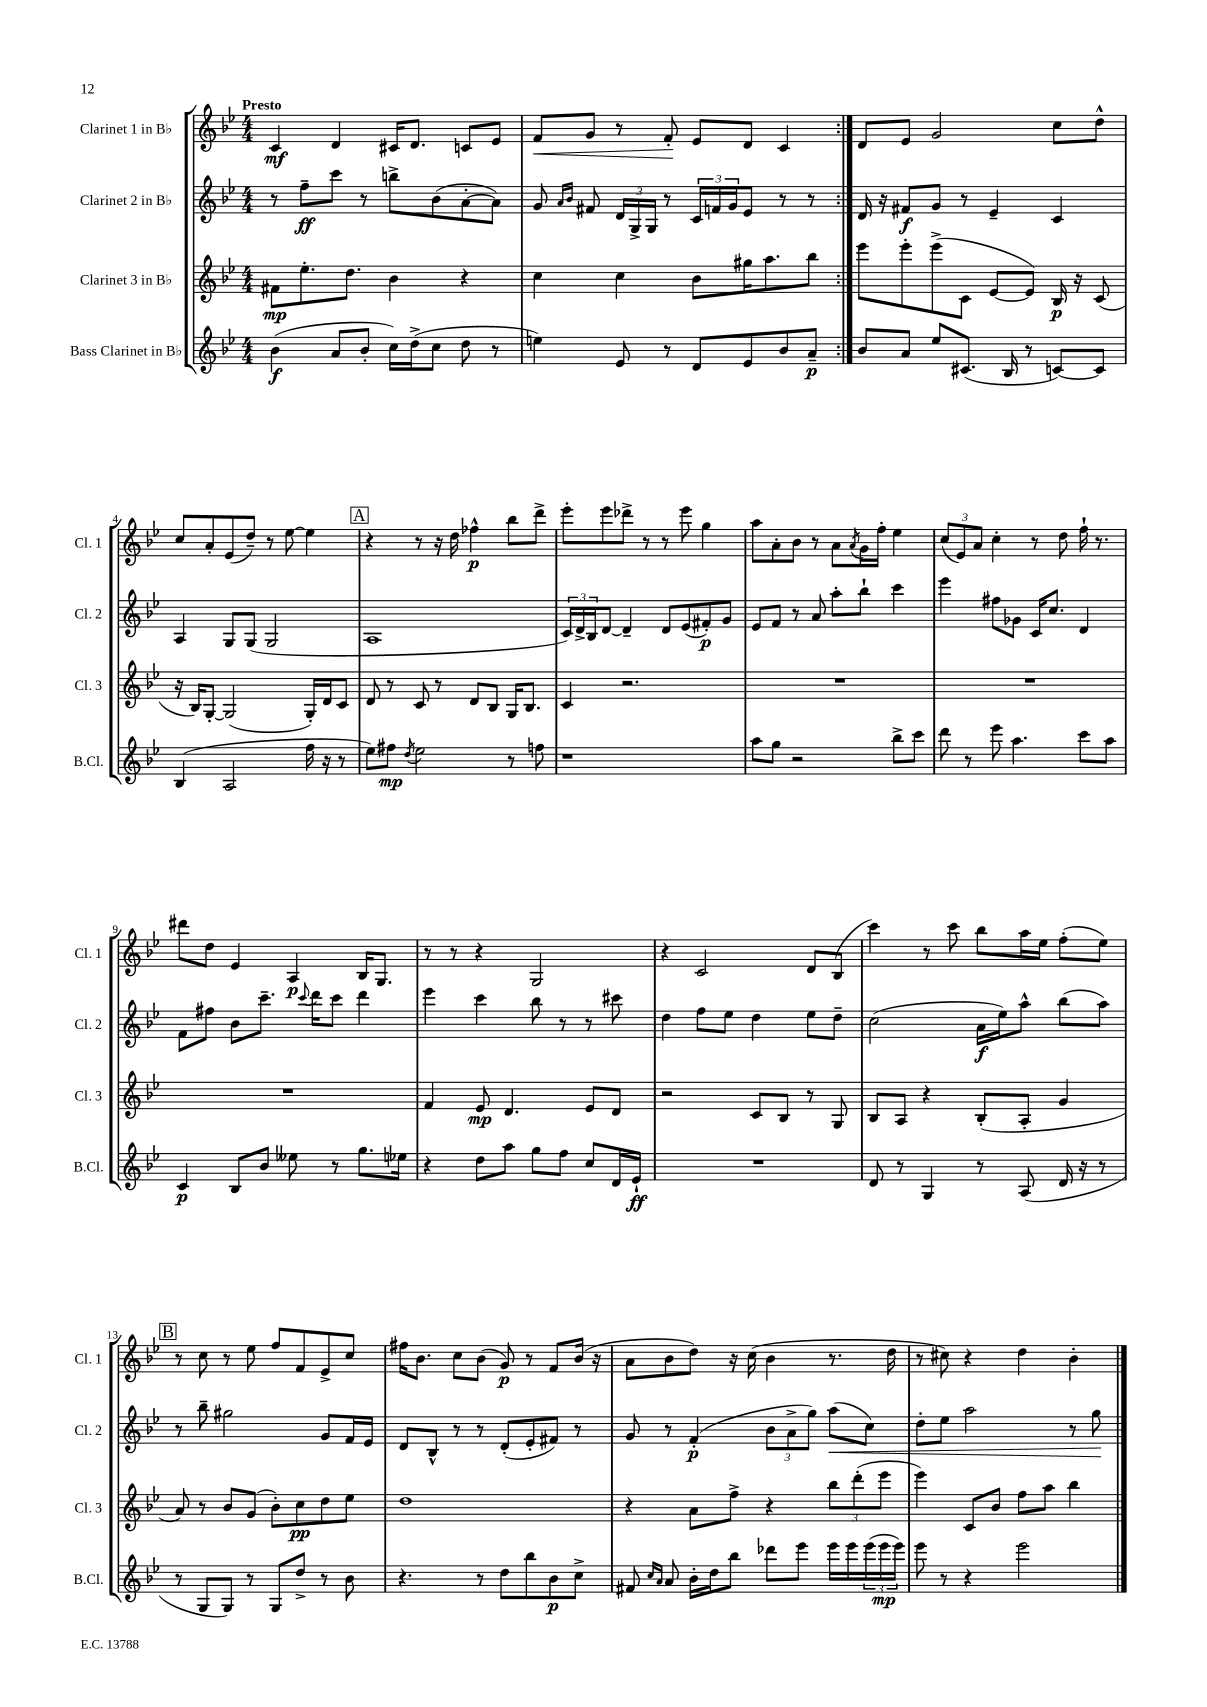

**kern	**dynam	**kern	**dynam	**kern	**dynam	**kern	**dynam
*part4	*part4	*part3	*part3	*part2	*part2	*part1	*part1
*staff4	*staff4	*staff3	*staff3	*staff2	*staff2	*staff1	*staff1
*I"Bass Clarinet in B♭	*	*I"Clarinet 3 in B♭	*	*I"Clarinet 2 in B♭	*	*I"Clarinet 1 in B♭	*
*I'B.Cl.	*	*I'Cl. 3	*	*I'Cl. 2	*	*I'Cl. 1	*
*clefG2	*	*clefG2	*	*clefG2	*	*clefG2	*
*k[b-e-]	*	*k[b-e-]	*	*k[b-e-]	*	*k[b-e-]	*
*M4/4	*	*M4/4	*	*M4/4	*	*M4/4	*
=1	=1	=1	=1	=1	=1	=1	=1
!	!	!	!	!	!	!LO:TX:a:B:t=Presto	!
(4b-\	f	8f#X\L	mp	8r	.	4c/	mf
.	.	8.ee-'\	.	8ff~\L	ff	.	.
8a/L	.	.	.	8ccc\J	.	4d/	.
.	.	8.dd\J	.	.	.	.	.
8b-'/J	.	.	.	8r	.	.	.
16cc\LL)	.	4b-\	.	8bbn^\L	.	16c#X/KL	.
(16dd^\J	.	.	.	.	.	8.d/J	.
8cc\J	.	.	.	(8b-\	.	.	.
8dd\	.	4r	.	[8a'\	.	8cn/L	.
8r	.	.	.	8a\J])	.	8e-/J	.
=2	=2	=2	=2	=2	=2	=2	=2
!	!	!	!	!	!	!	!LO:HP:b
4een\)	.	4cc\	.	8g/	.	8f/L	<
.	.	.	.	16qqa/LL	.	.	.
.	.	.	.	16qqb-/JJ	.	.	.
.	.	.	.	8f#X/	.	8g/J	.
8e-/	.	4cc\	.	24d/LL	.	8r	.
.	.	.	.	24G^/	.	.	.
.	.	.	.	24G/JJ	.	.	.
8r	.	.	.	8r	.	8f'/	.
8d/L	.	8b-\L	.	24c/LL	.	8e-/L	[
.	.	.	.	24fn/	.	.	.
.	.	.	.	24g/J	.	.	.
8e-/	.	16gg#X\K	.	8e-/J	.	8d/J	.
.	.	8.aa\	.	.	.	.	.
8b-/	.	.	.	8r	.	4c/	.
8a~/J	p	8bb-\J	.	8r	.	.	.
=3:|!	=3:|!	=3:|!	=3:|!	=3:|!	=3:|!	=3:|!	=3:|!
8b-/L	.	8eee-\L	.	16d/	.	8d/L	.
.	.	.	.	16r	.	.	.
8a/J	.	8eee-'\	.	8f#X/L	f	8e-/J	.
8ee-/L	.	(8eee-^\	.	8g/J	.	2g/	.
(8.c#X/J	.	8c\J	.	8r	.	.	.
.	.	[8e-/L	.	4e-~/	.	.	.
16B-/	.	.	.	.	.	.	.
8r	.	8e-/J])	.	.	.	.	.
[8cn/L)	.	16B-/	p	4c/	.	8cc\L	.
.	.	16r	.	.	.	.	.
8c/J]	.	(8c/	.	.	.	8dd^^\J	.
!!LO:LB:g=z
=4	=4	=4	=4	=4	=4	=4	=4
(4B-/	.	16r	.	4A/	.	8cc/L	.
.	.	16B-/KL)	.	.	.	.	.
.	.	[8G'/J	.	.	.	8a'/	.
2A/	.	(2G/]	.	8G/L	.	(8e-/	.
.	.	.	.	(8G/J	.	8dd~/J)	.
.	.	.	.	2G/	.	8r	.
.	.	.	.	.	.	[8ee-\	.
16ff\	.	16G'/LL)	.	.	.	4ee-\]	.
16r	.	16d/J	.	.	.	.	.
8r	.	8c/J	.	.	.	.	.
!!LO:REH:place=s1:t=A
=5	=5	=5	=5	=5	=5	=5	=5
8ee-\L)	.	8d/	.	1A	.	4r	.
8ff#X\J	mp	8r	.	.	.	.	.
8qdd/	.	.	.	.	.	.	.
2ee-\	.	8c/	.	.	.	8r	.
.	.	8r	.	.	.	16r	.
.	.	.	.	.	.	16dd\	.
.	.	8d/L	.	.	.	4ff-X^^\	p
.	.	8B-/J	.	.	.	.	.
8r	.	16G/KL	.	.	.	8bb-\L	.
.	.	8.B-/J	.	.	.	.	.
8ffn\	.	.	.	.	.	8ddd^\J	.
=6	=6	=6	=6	=6	=6	=6	=6
1r	.	4c/	.	24c/LL)	.	8eee-'\L	.
.	.	.	.	24d^/	.	.	.
.	.	.	.	24B-/J	.	.	.
.	.	.	.	[8d/J	.	8eee-\	.
.	.	2.r	.	4d~/]	.	8ddd-X^\J	.
.	.	.	.	.	.	8r	.
.	.	.	.	8d/L	.	8r	.
.	.	.	.	(8e-/	.	8eee-\	.
.	.	.	.	8f#X'/)	p	4gg\	.
.	.	.	.	8g/J	.	.	.
=7	=7	=7	=7	=7	=7	=7	=7
8aa\L	.	1r	.	8e-/L	.	8aa\L	.
8gg\J	.	.	.	8f/J	.	8a'\	.
2r	.	.	.	8r	.	8b-\J	.
.	.	.	.	8a/	.	8r	.
.	.	.	.	8aa'\L	.	8a\L	.
.	.	.	.	.	.	8qa/	.
.	.	.	.	8bb-`\J	.	16g\L	.
.	.	.	.	.	.	16ff'\JJ	.
8bb-^\L	.	.	.	4ccc\	.	4ee-\	.
8ccc\J	.	.	.	.	.	.	.
=8	=8	=8	=8	=8	=8	=8	=8
8ddd\	.	1r	.	4eee-\	.	(12cc/L	.
.	.	.	.	.	.	12e-/)	.
8r	.	.	.	.	.	.	.
.	.	.	.	.	.	12a/J	.
8eee-\	.	.	.	8ff#X\L	.	4cc'\	.
4.aa\	.	.	.	8g-X\J	.	.	.
.	.	.	.	16c/KL	.	8r	.
.	.	.	.	8.cc/J	.	.	.
.	.	.	.	.	.	8dd\	.
8ccc\L	.	.	.	4d/	.	16ff`\	.
.	.	.	.	.	.	8.r	.
8aa\J	.	.	.	.	.	.	.
!!LO:LB:g=z
=9	=9	=9	=9	=9	=9	=9	=9
4c/	p	1r	.	8f\L	.	8ddd#X\L	.
.	.	.	.	8ff#X\J	.	8dd\J	.
8B-/L	.	.	.	8b-\L	.	4e-/	.
8b-/J	.	.	.	8.ccc~\J	.	.	.
8ee--X\	.	.	.	.	.	4A/	p
.	.	.	.	8qqccc/	.	.	.
.	.	.	.	16ddd\KL	.	.	.
8r	.	.	.	8ccc\J	.	.	.
8.gg\L	.	.	.	4ddd\	.	16B-/KL	.
.	.	.	.	.	.	8.G/J	.
16ee-X\Jk	.	.	.	.	.	.	.
=10	=10	=10	=10	=10	=10	=10	=10
4r	.	4f/	.	4eee-\	.	8r	.
.	.	.	.	.	.	8r	.
8dd\L	.	8e-/	mp	4ccc\	.	4r	.
8aa\J	.	4.d/	.	.	.	.	.
8gg\L	.	.	.	8bb-\	.	2G/	.
8ff\J	.	.	.	8r	.	.	.
8cc/L	.	8e-/L	.	8r	.	.	.
16d/L	.	8d/J	.	8ccc#X\	.	.	.
16e-`/JJ	ff	.	.	.	.	.	.
=11	=11	=11	=11	=11	=11	=11	=11
1r	.	2r	.	4dd\	.	4r	.
.	.	.	.	8ff\L	.	2c/	.
.	.	.	.	8ee-\J	.	.	.
.	.	8c/L	.	4dd\	.	.	.
.	.	8B-/J	.	.	.	.	.
.	.	8r	.	8ee-\L	.	8d/L	.
.	.	8G/	.	8dd~\J	.	(8B-/J	.
=12	=12	=12	=12	=12	=12	=12	=12
8d/	.	8B-/L	.	(2cc\	.	4ccc\)	.
8r	.	8A/J	.	.	.	.	.
4G/	.	4r	.	.	.	8r	.
.	.	.	.	.	.	8ccc\	.
8r	.	(8B-'/L	.	16a\LL	f	8bb-\L	.
.	.	.	.	16ee-\J)	.	.	.
(8A/	.	8A'/J	.	8aa^^\J	.	16aa\L	.
.	.	.	.	.	.	16ee-\JJ	.
16d/	.	4g/	.	(8bb-\L	.	(8ff'\L	.
16r	.	.	.	.	.	.	.
8r	.	.	.	8aa\J)	.	8ee-\J)	.
!!LO:LB:g=z
!!LO:REH:place=s1:t=B
=13	=13	=13	=13	=13	=13	=13	=13
8r	.	8a/)	.	8r	.	8r	.
8G/L	.	8r	.	8bb-~\	.	8cc\	.
8G/J)	.	8b-/L	.	2gg#X\	.	8r	.
8r	.	(8g/J	.	.	.	8ee-\	.
8G/L	.	8b-'\L)	.	.	.	8ff/L	.
8dd^/J	.	8cc\	pp	.	.	8f/	.
8r	.	8dd\	.	8g/L	.	8e-^/	.
8b-\	.	8ee-\J	.	16f/L	.	8cc/J	.
.	.	.	.	16e-/JJ	.	.	.
=14	=14	=14	=14	=14	=14	=14	=14
4.r	.	1dd	.	8d/L	.	16ff#X\KL	.
.	.	.	.	.	.	8.b-\J	.
.	.	.	.	8B-^^/J	.	.	.
.	.	.	.	8r	.	8cc\L	.
8r	.	.	.	8r	.	(8b-\J	.
8dd\L	.	.	.	(8d'/L	.	8g/)	p
8bb-\	.	.	.	8e-'/	.	8r	.
8b-\	p	.	.	8f#X/J)	.	8f/L	.
8cc^\J	.	.	.	8r	.	(16b-/Jk	.
.	.	.	.	.	.	16r	.
=15	=15	=15	=15	=15	=15	=15	=15
8f#X/	.	4r	.	8g/	.	8a\L	.
16qqcc/LL	.	.	.	.	.	.	.
16qqa/JJ	.	.	.	.	.	.	.
8a/	.	.	.	8r	.	8b-\	.
16b-'\LL	.	8a\L	.	(4f'/	p	8dd\J)	.
16dd\J	.	.	.	.	.	.	.
8bb-\J	.	8ff^\J	.	.	.	16r	.
.	.	.	.	.	.	(16cc\	.
8ddd-X\L	.	4r	.	12b-\L	.	4b-\	.
.	.	.	.	12a^\	.	.	.
8eee-\J	.	.	.	.	.	.	.
.	.	.	.	12gg\J)	.	.	.
!	!	!	!	!	!LO:HP:b	!	!
16eee-\LL	.	12bb-\L	.	(8aa\L	<	8.r	.
16eee-\	.	.	.	.	.	.	.
.	.	(12ddd'\	.	.	.	.	.
(24eee-\	.	.	.	8cc\J)	.	.	.
24eee-\	mp	12eee-\J	.	.	.	.	.
.	.	.	.	.	.	16dd\	.
24eee-\JJ)	.	.	.	.	.	.	.
=16	=16	=16	=16	=16	=16	=16	=16
8eee-\	.	4eee-\)	.	8dd'\L	.	8r	.
8r	.	.	.	8ee-\J	.	8cc#X\)	.
4r	.	8c/L	.	2aa\	.	4r	.
.	.	8b-/J	.	.	.	.	.
2eee-\	.	8ff\L	.	.	.	4dd\	.
.	.	8aa\J	.	.	.	.	.
.	.	4bb-\	.	8r	.	4b-'\	.
.	.	.	.	8gg\	.	.	.
.	.	.	.	.	[	.	.
==	==	==	==	==	==	==	==
*-	*-	*-	*-	*-	*-	*-	*-
